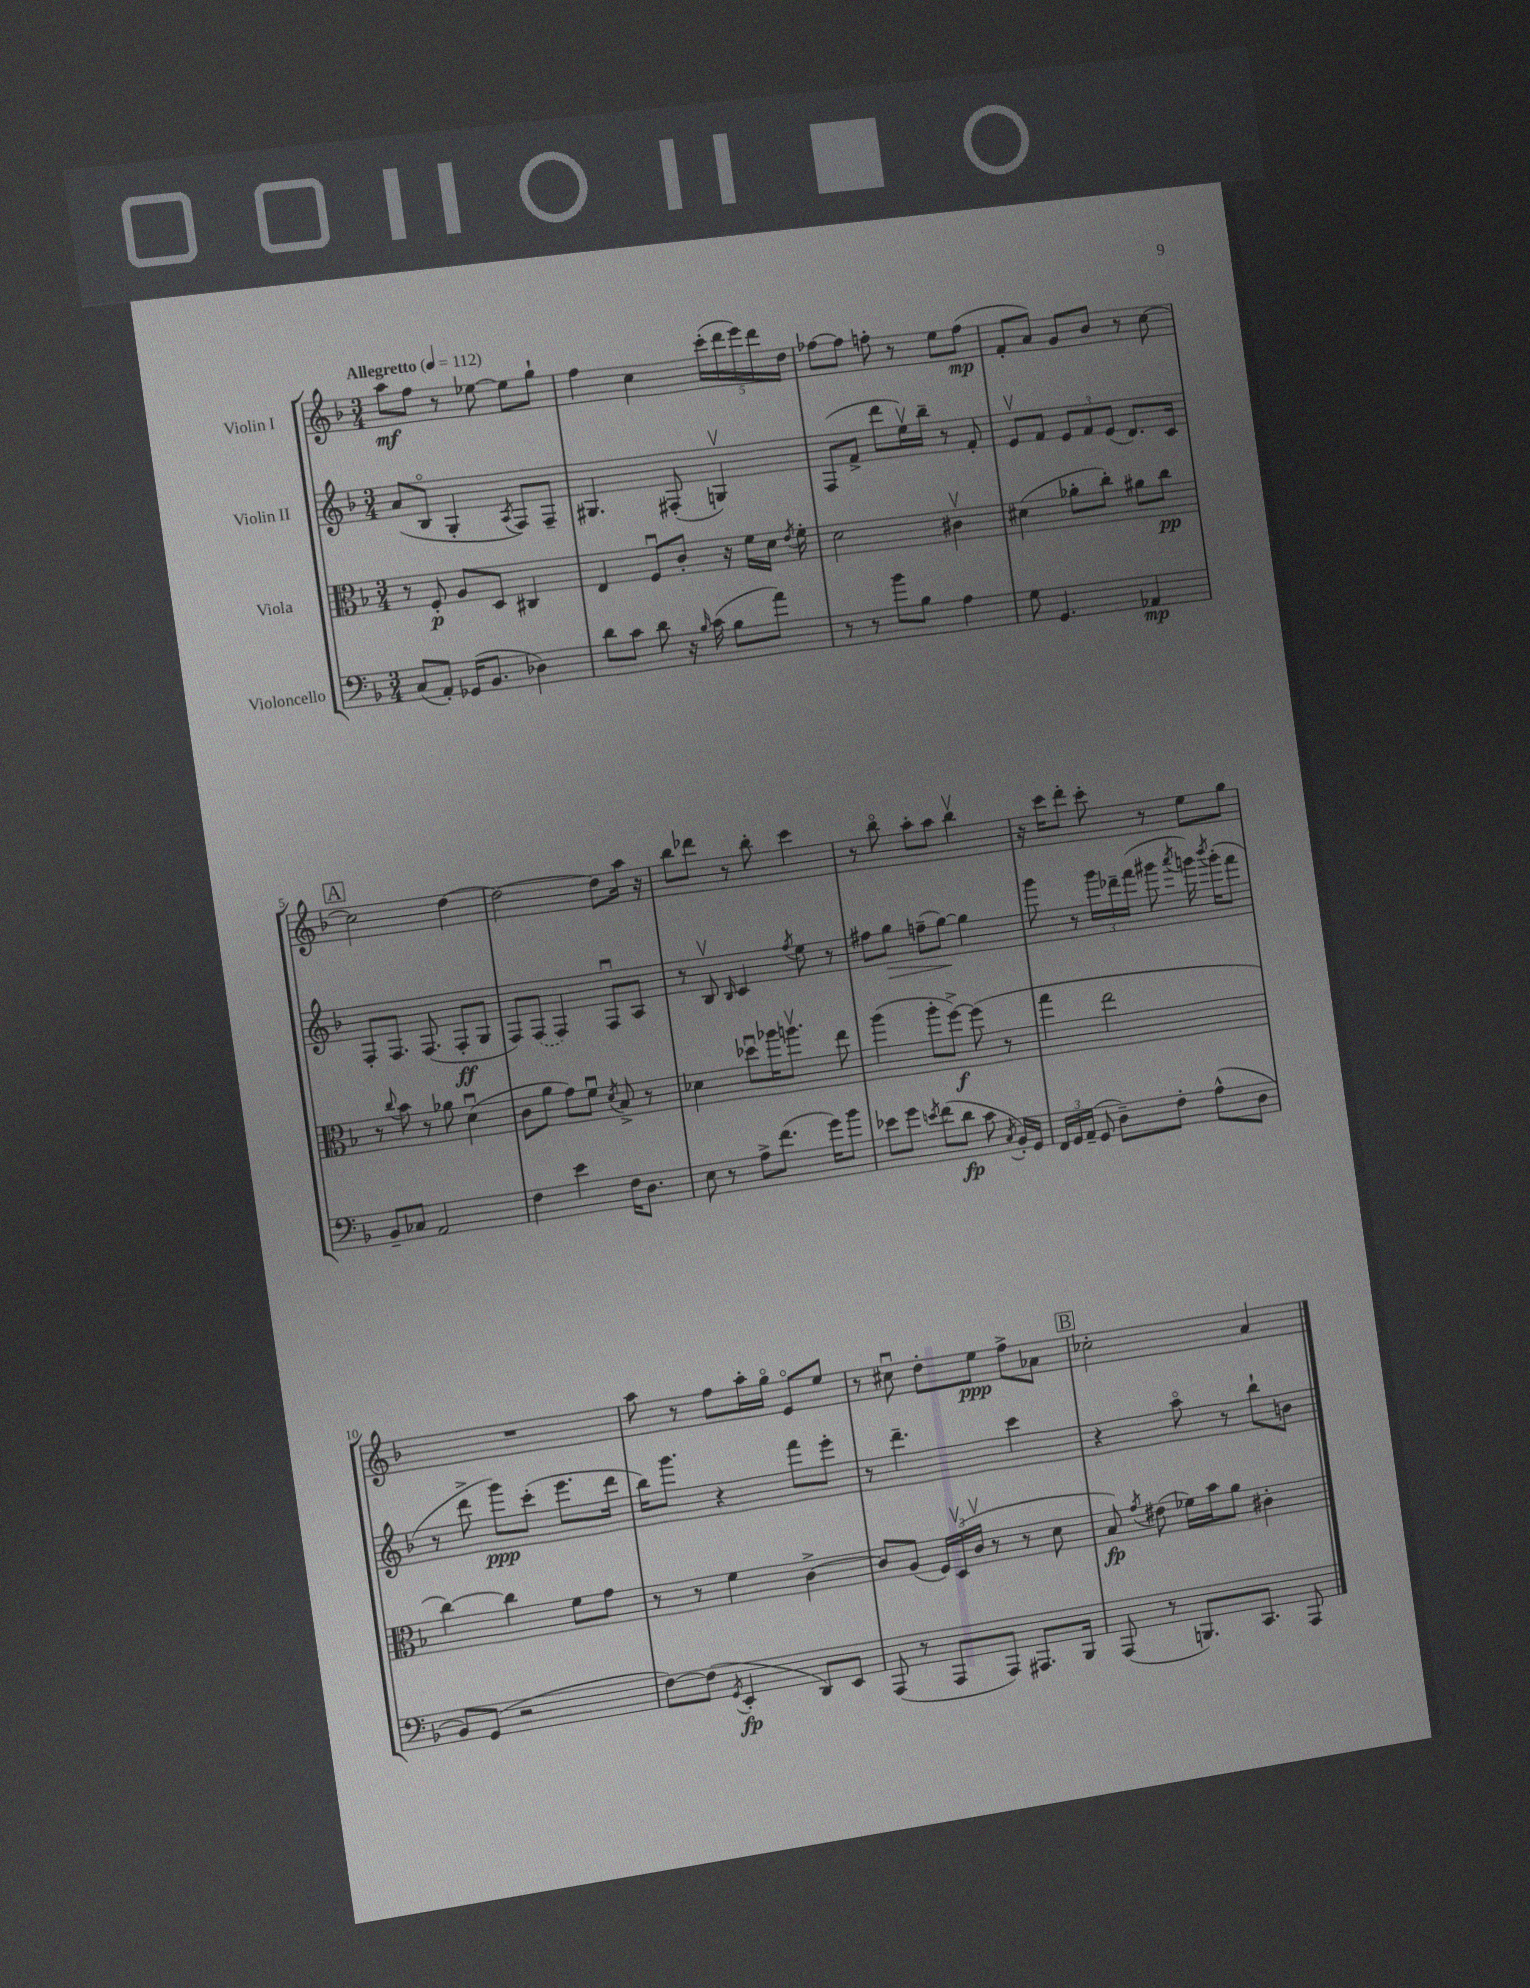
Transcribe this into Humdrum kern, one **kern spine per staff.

**kern	**kern	**kern	**kern
*staff4	*staff3	*staff2	*staff1
*clefF4	*clefC3	*clefG2	*clefG2
*k[b-]	*k[b-]	*k[b-]	*k[b-]
*M3/4	*M3/4	*M3/4	*M3/4
*MM112	*MM112	*MM112	*MM112
(8C/L	8r	(8a/L	8aa\L
8AA'/J)	8F'/	8B-o/J	8ff\J
(16GG-/LK	8A/L	4G'/	8r
8.BB-/J	.	.	.
.	8D/J	.	[8ee-\
.	.	8qA/	.
4D-\)	4C#/	8F/L)	8ee-\]L
.	.	8F~/J	8gg`\J
=	=	=	=
8d\L	4E/	4.G#/	4ff\
8c\J	.	.	.
8d\	8Fu/L	.	4cc\
16r	8c'/J	(8F#'/	.
16qqB-/	.	.	.
(16c\	.	.	.
8B-\L	16r	4Gv/)	(20ccc'\LL
.	.	.	20ddd\
.	16f\LL	.	.
.	.	.	20eee\)
8a\J)	16d\JJ	.	.
.	.	.	20ddd\
.	8qe/	.	.
.	16f'\	.	.
.	.	.	20dd\JJ
=	=	=	=
8r	2d\	(8F/L	[8ff-\L
8r	.	8f^/J	8ff-\]J
8b-\L	.	8ddd\L	8ff'\
8B-\J	.	16eev\L)	8r
.	.	16bb-~\JJ	.
4A\	4c#v\	8r	8ee\L
.	.	8f'/	(8ff\J
=	=	=	=
8G\	(4d#\	8ev/L	8f'/L
4.GG/	.	8f/J	8a/J)
.	8a-'\L	12e/L	8g/L
.	.	12f/	.
.	8cc'\J)	.	8b-/J
.	.	(12e/J	.
4AA-/	8a#\L	8.d/L)	8r
.	8cc\J	.	[8cc\
.	.	16c/Jk	.
=	=	=	=
8BB-~/L	8r	8F'/L	2cc\]
.	8qqcc/	.	.
8C-/J	8b-\	8.F/J	.
2AA/	8r	.	.
.	.	(8.F/	.
.	8a-\	.	.
.	(4du\	8F'/L	[4dd\
.	.	8G/J	.
=	=	=	=
4F\	8c\L	8F/L)	2dd\_
.	8a\J	(8F/J	.
4e\	8g\L)	4F/)	.
.	8fu\J	.	.
.	8qd/	.	.
16F\LK	8B-^/	8Fu/L	8dd\]L
8.D\J	.	.	.
.	8r	8A/J	16aa\Jk
.	.	.	16r
=	=	=	=
8E\	4d-\	8r	8bb-\L
8r	.	8B-v/	8ddd-\J
.	.	16qqB-/	.
8A^\L	8dd-u\L	4c/	8r
(8.f\J	16aa-\K	.	8bb-'\
.	8.aav\J	.	.
.	.	8qff/	.
.	.	8ee\	4ccc\
16g\LK)	.	.	.
8b-\J	8ee\	8r	.
=	=	=	=
8e-\L	(4aa\	8ff#\L	8r
8g\J	.	8gg\J	8bb-o\
8qe/	.	.	.
(8f\L	8aa'\L	(8ff~\L	8aa'\L
8d\J	[8ff^\J)	[8gg\J)	8aa\J
8c\	(8ff\]	4gg\]	4bb-v\
8qC/	.	.	.
16BB-'/LL)	8r	.	.
16GG/JJ	.	.	.
=	=	=	=
24FF/LL	4gg\	8ggg\	16r
24GG/	.	.	.
.	.	.	16ccc\LK
(24AA~/JJ	.	.	.
8GG/	.	8r	8ddd'\J
8D~\L)	2ee\	24ggg\LL	8ccc'\
.	.	24ddd-~\	.
.	.	(24fff\JJ	.
8F'\J	.	8ggg#\	8r
.	.	8qaaa/	.
(8A^^\L	.	16ggg\)	8ee\L
.	.	8qbbb-/	.
.	.	(16ggg'\LK	.
8D\J	.	8fff\J	8gg\J
=	=	=	=
8BB-/L)	[4cc\)	8r	2.r
(8GG/J	.	8ddd^\	.
2r	4cc\]	8ggg\L)	.
.	.	(8ccc'\J	.
.	8f\L	8.eee\L	.
.	8g\J	.	.
.	.	16ddd\Jk	.
=	=	=	=
[8F\L)	8r	16bb-\LK)	8aa\
.	.	8.ggg\J	.
(8F\]J	8r	.	8r
8qGG/	.	.	.
4EE'/	4f\	4r	8ff\L
.	.	.	16aa'\L
.	.	.	16ggo\JJ
8DD/L)	[4c^\	8fff\L	8eo/L
8EE/J	.	8eee'\J	8ee/J
=	=	=	=
(8AAA/	8c/]L	8r	8r
8r	(8A/J	4.ddd~\	8cc#u\
8AAA/L	24F/LL)	.	8dd'\L
.	(24Dv/	.	.
.	24cv/JJ	.	.
8AAA/J)	8r	.	8ee\J
8.AAA#/L	8r	4ccc\	8ff^\L
.	8d\	.	8a-\J
16BBB-/Jk	.	.	.
=	=	=	=
(8AAA/	8B-/)	4r	2cc-'\
.	8qg/	.	.
8r	(8e#\	.	.
8.BBB/L)	16f-\LL)	8aao\	.
.	16b-\J	.	.
.	8a\J	8r	.
8.CC/J	.	.	.
.	4c#'\	8bb-`\L	4a/
8AAA/	.	8b\J	.
==	==	==	==
*-	*-	*-	*-
